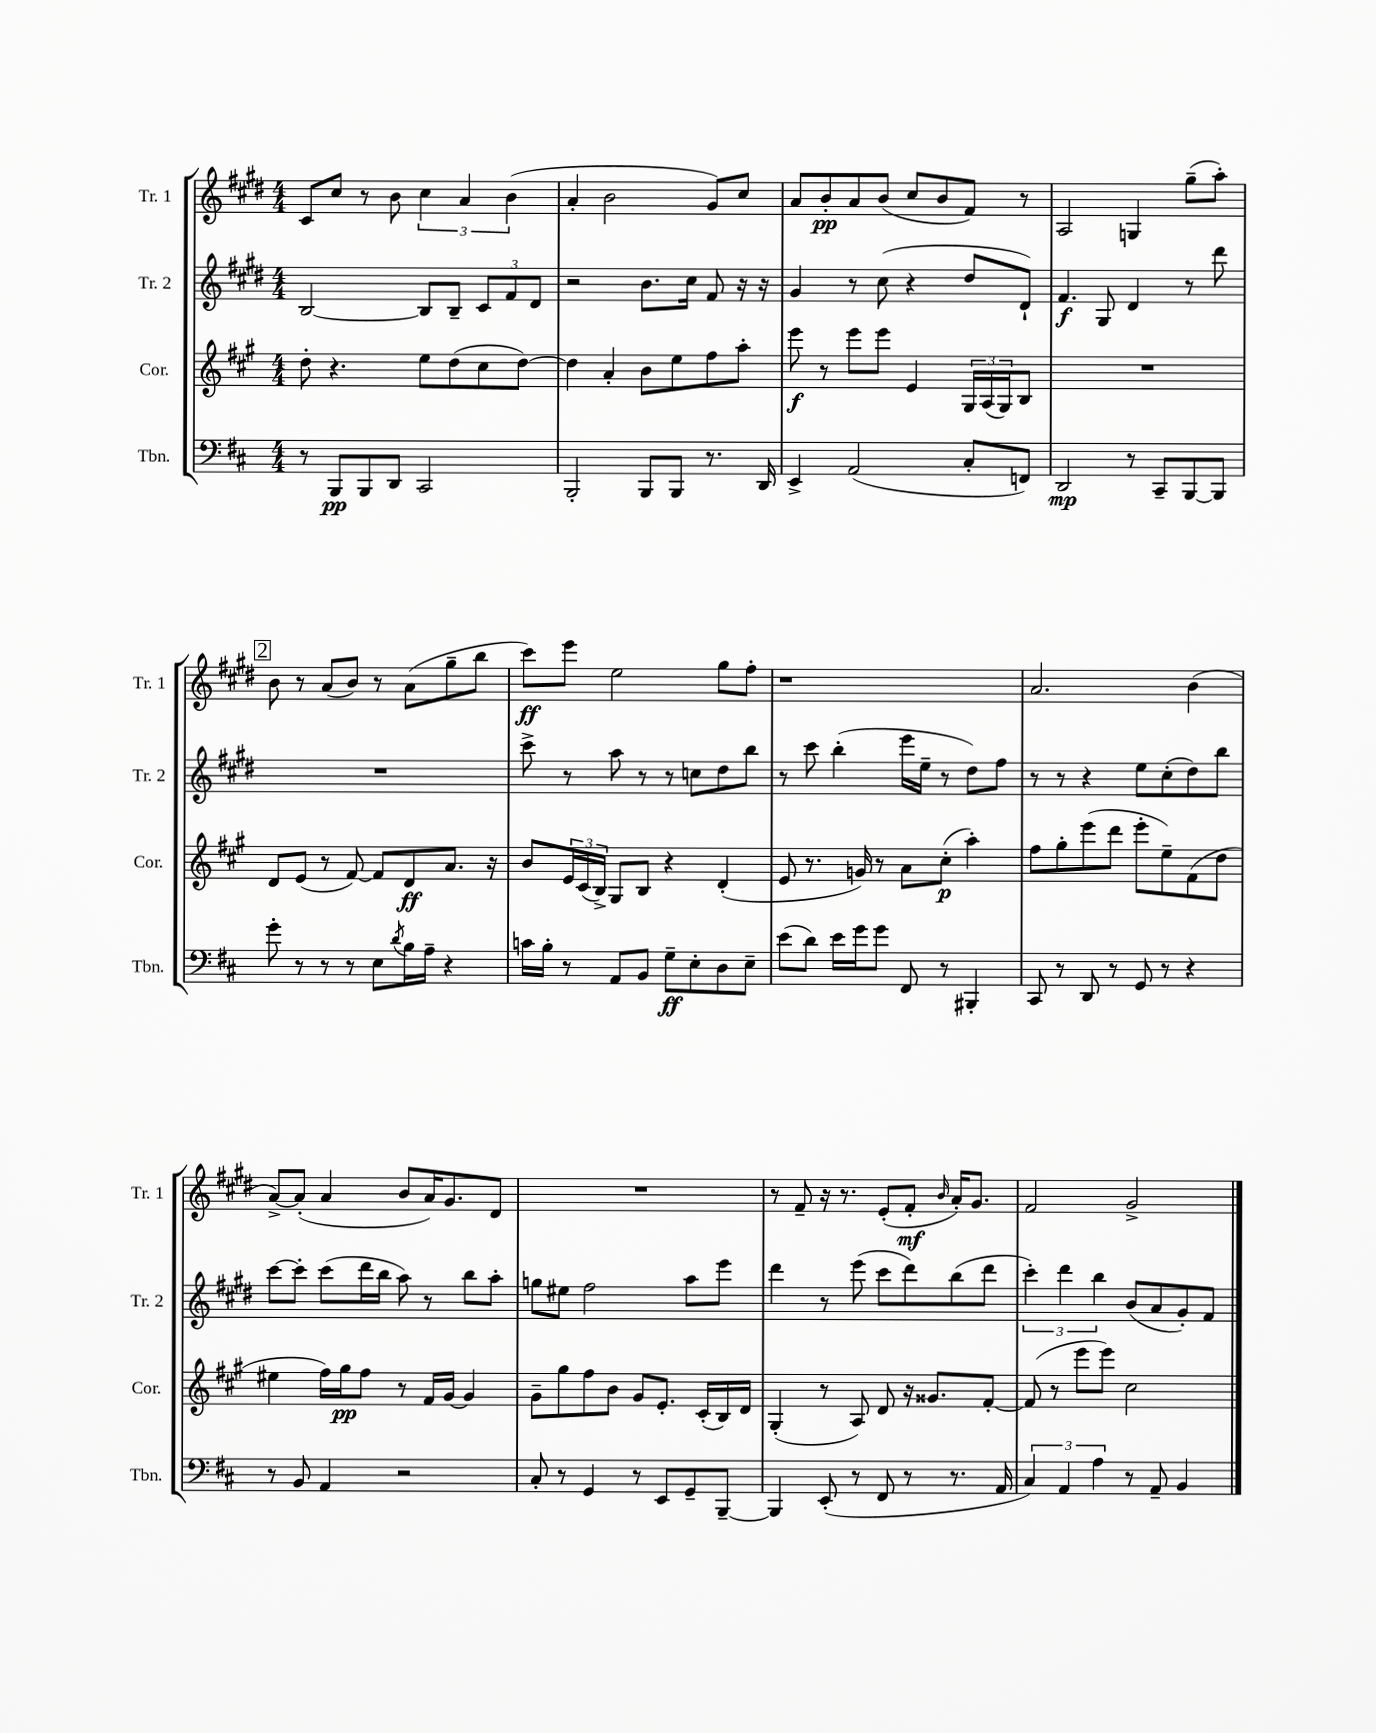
<<
\new StaffGroup <<
\new Staff = "s0" \with { instrumentName = "Tr. 1" shortInstrumentName = "Tr. 1" } {
    \clef treble \key e \major \numericTimeSignature \time 4/4
    cis'8 cis''8 r8 b'8 \tuplet 3/2 { cis''4 a'4 b'4( } |
    a'4-. b'2 gis'8) cis''8 |
    a'8 b'8-.\pp a'8 b'8( cis''8 b'8 fis'8) r8 |
    a2 g4 gis''8--( a''8-.) |
    \mark \markup { \box "2" } b'8 r8 a'8( b'8) r8 a'8( gis''8-- b''8 |
    cis'''8\ff) e'''8 e''2 gis''8 fis''8-. |
    r1 |
    a'2. b'4( |
    a'8~->) a'8-.( a'4 b'8 a'16) gis'8. dis'8 |
    R1 |
    r8 fis'8-- r16 r8. e'8-.( fis'8-.\mf \grace { b'16 } a'16-.) gis'8. |
    fis'2 gis'2-> \bar "|." |
}
\new Staff = "s1" \with { instrumentName = "Tr. 2" shortInstrumentName = "Tr. 2" } {
    \clef treble \key e \major \numericTimeSignature \time 4/4
    b2~ b8 b8-- \tuplet 3/2 { cis'8 fis'8 dis'8 } |
    r2 b'8. cis''16 fis'8 r16 r16 |
    gis'4 r8 cis''8( r4 dis''8 dis'8-!) |
    fis'4.\f gis8 dis'4 r8 dis'''8 |
    \mark \markup { \box "2" } R1 |
    cis'''8-> r8 a''8 r8 r8 c''8 dis''8 b''8 |
    r8 cis'''8 b''4-.( e'''16 e''16-- r8 dis''8) fis''8 |
    r8 r8 r4 e''8 cis''8-.( dis''8) b''8 |
    cis'''8~ cis'''8-. cis'''8( dis'''16 b''16 a''8) r8 b''8 a''8-. |
    g''8 eis''8 fis''2 a''8 e'''8 |
    dis'''4 r8 e'''8( cis'''8 dis'''8) b''8( dis'''8 |
    \tuplet 3/2 { cis'''4-.) dis'''4 b''4 } b'8( a'8 gis'8-.) fis'8 \bar "|." |
}
\new Staff = "s2" \with { instrumentName = "Cor." shortInstrumentName = "Cor." } {
    \clef treble \key a \major \numericTimeSignature \time 4/4
    d''8-. r4. e''8 d''8( cis''8 d''8~) |
    d''4 a'4-. b'8 e''8 fis''8 a''8-. |
    e'''8\f r8 e'''8 e'''8 e'4 \tuplet 3/2 { gis16 a16( gis16) } b8 |
    R1 |
    \mark \markup { \box "2" } d'8 e'8( r8 fis'8~) fis'8 d'8\ff a'8. r16 |
    b'8 \tuplet 3/2 { e'16 cis'16( b16->) } gis8 b8 r4 d'4-.( |
    e'8 r8. g'16) r8 a'8 cis''8-.\p( a''4-.) |
    fis''8 gis''8-. e'''8( d'''8 e'''8-. e''8--) fis'8( d''8 |
    eis''4 fis''16) gis''16\pp fis''8 r8 fis'16 gis'16~ gis'4 |
    gis'8-- gis''8 fis''8 b'8 gis'8 e'8.-. cis'16-.( b16) d'16 |
    gis4-.( r8 a8) d'8 r16 gisis'8. fis'8~-. |
    fis'8( r8 e'''8 e'''8) cis''2 \bar "|." |
}
\new Staff = "s3" \with { instrumentName = "Tbn." shortInstrumentName = "Tbn." } {
    \clef bass \key d \major \numericTimeSignature \time 4/4
    r8 b,,8\pp b,,8 d,8 cis,2 |
    b,,2-. b,,8 b,,8 r8. d,16 |
    e,4-> a,2( cis8-. f,8) |
    d,2\mp r8 cis,8-- b,,8~ b,,8 |
    \mark \markup { \box "2" } g'8-. r8 r8 r8 e8 \acciaccatura { d'8 } b16 a16-- r4 |
    c'16 b16-. r8 a,8 b,8 g8--\ff e8-. d8 e8-- |
    e'8( d'8) e'16 g'16 g'8 fis,8 r8 bis,,4-. |
    cis,8 r8 d,8 r8 g,8 r8 r4 |
    r8 b,8 a,4 r2 |
    cis8-. r8 g,4 r8 e,8 g,8-- b,,8~-- |
    b,,4 e,8-.( r8 fis,8 r8 r8. a,16 |
    \tuplet 3/2 { cis4) a,4 a4 } r8 a,8-- b,4 \bar "|." |
}
>>
>>
\layout { \context { \Score \remove "Bar_number_engraver" } }
